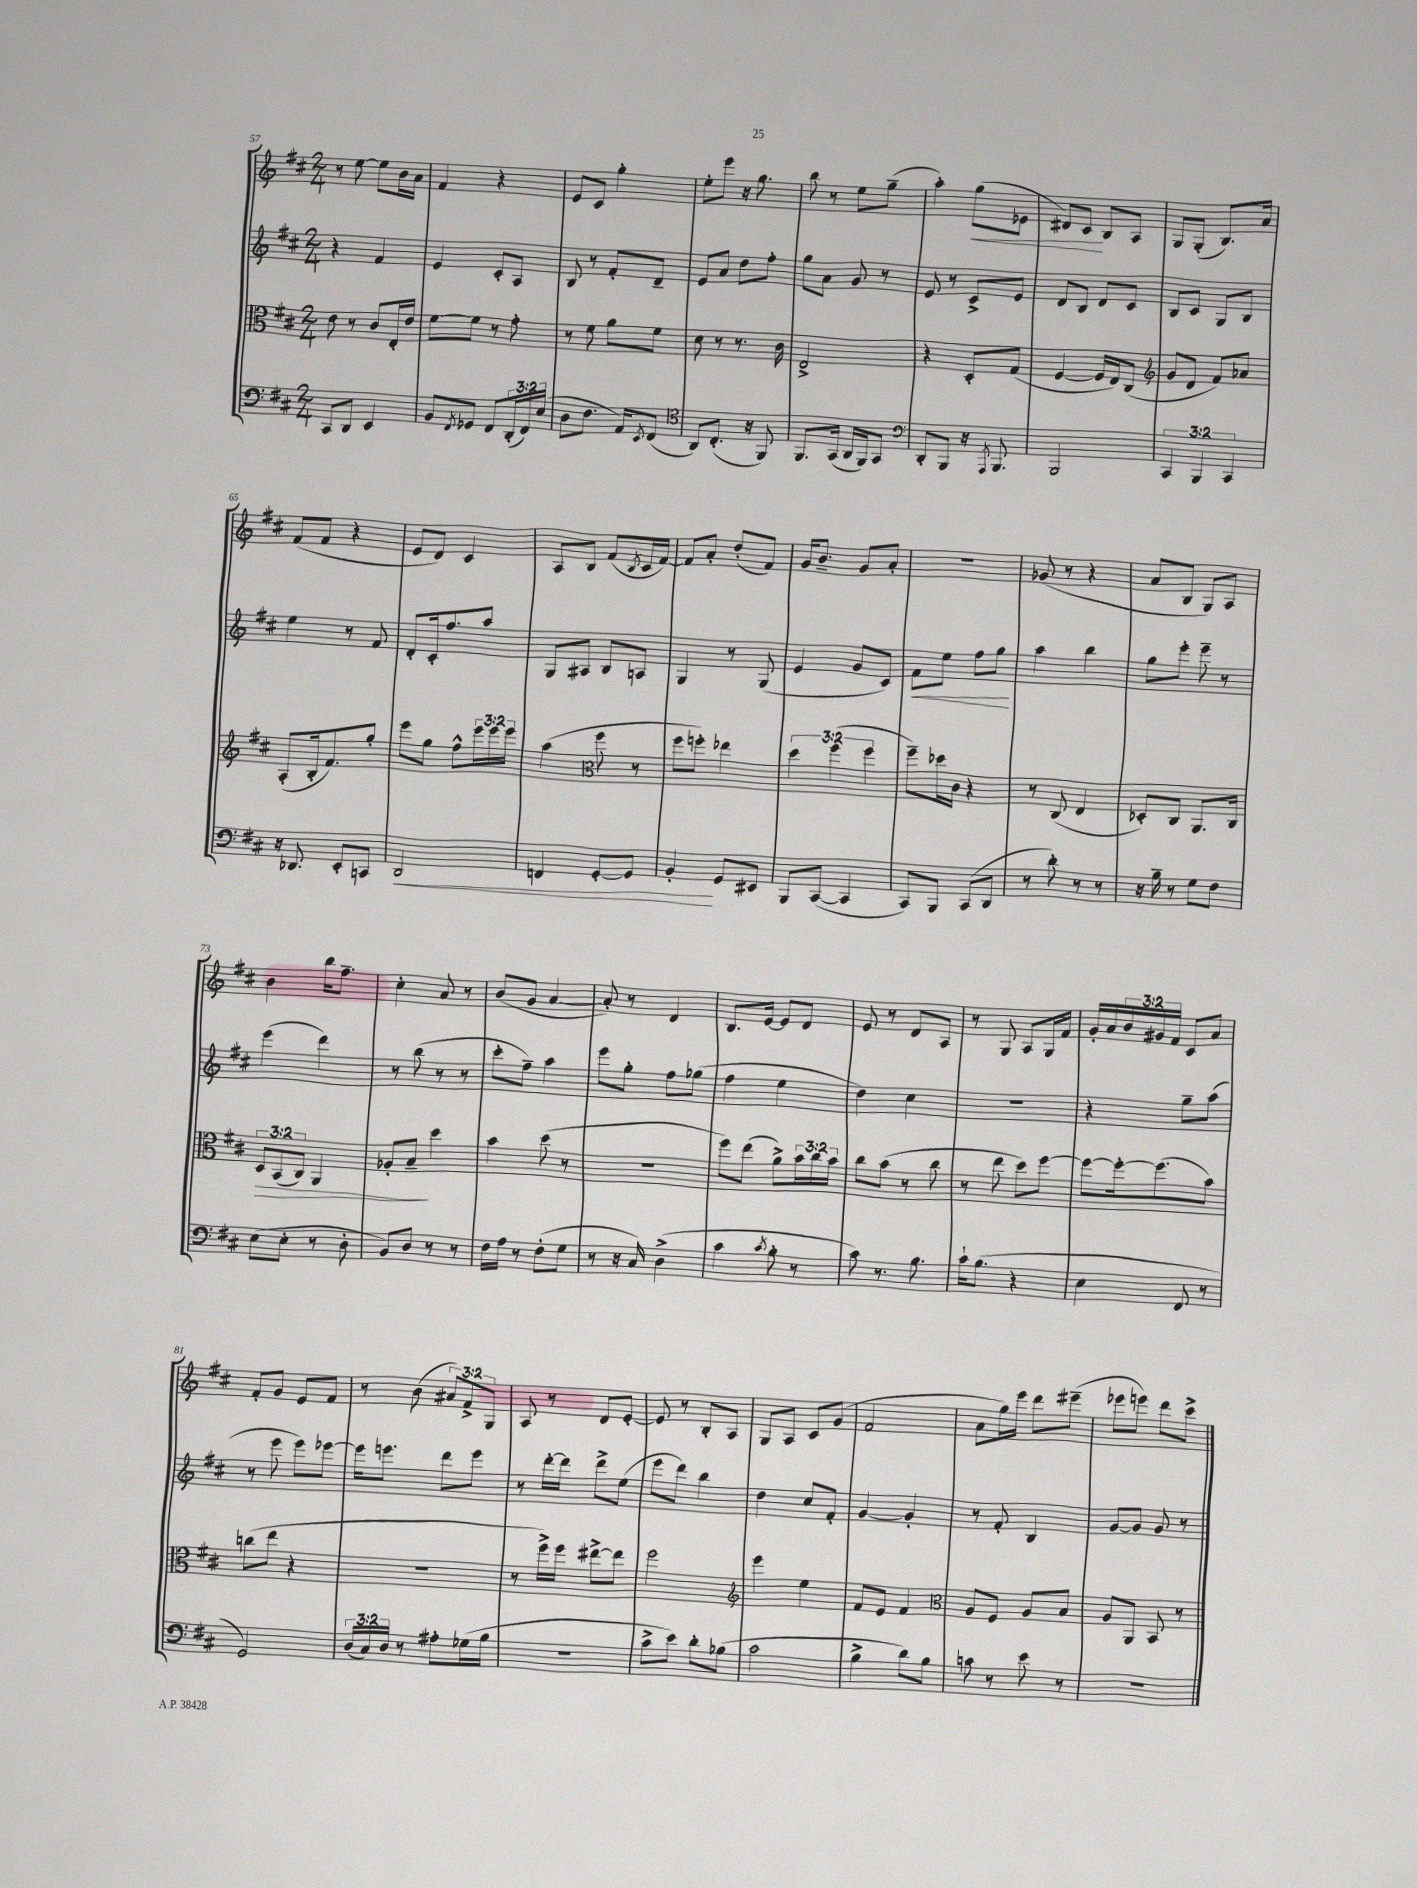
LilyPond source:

<<
\new StaffGroup <<
\new Staff = "s0" {
    \clef treble \key d \major \numericTimeSignature \time 2/4 \override Staff.TupletNumber.text = #tuplet-number::calc-fraction-text
    r8 e''8~ e''8 b'16 a'16 |
    fis'4 r4 |
    e'8 cis'8 g''4-. |
    e''8-. e'''8 r16 g''8. |
    b''8 r8 e''8 g''8--( |
    a''4-.) g''8\<( ees'8 |
    dis'8) cis'8\! b8 a8 |
    g8 g8-.( b8.) a'16 |
    fis'8( fis'8 r4 |
    e'8 d'8) cis'4 |
    a8 b8 fis'8( \acciaccatura { b8 } cis'16 fis'16~) |
    fis'8 a'8-. d''8-.( fis'8) |
    g'16 b'8.-- g'8 a'8-. |
    R2 |
    ges'8( r8 r4 |
    a'8 b8 g8) a8 |
    b'4 b''16 fis''8.-- |
    cis''4-. a'8 r8 |
    b'8( g'8 a'4~ |
    a'8-.) r8 d'4 |
    b8. e'16~ e'8 d'8 |
    e'8 r8 d'8 a8 |
    r8 g8 a8 g16 fis'16 |
    g'16-. a'16 \tuplet 3/2 { b'16 gis'16 fis'16 } cis'8 a'8 |
    fis'8-. g'8 e'8 fis'8 |
    r8 b'8( \tuplet 3/2 { ais'8) fis'8-> g8 } |
    a8 r8 d'8 e'8~-. |
    e'8 r8 b8-. a8 |
    g8 a8 cis'8 g'8( |
    fis'2 |
    a'8 g''16) e'''16 d'''8 eis'''8--( |
    ees'''8 e'''8) d'''8 cis'''8-> \bar "|." |
}
\new Staff = "s1" {
    \clef treble \key d \major \numericTimeSignature \time 2/4
    r4 fis'4 |
    e'4 cis'8-. a8 |
    b8 r8 fis'8-. d'8-- |
    e'8 a'8 d''8 fis''8-. |
    g''8 a'8 g'8 r8 |
    e'8 r8 cis'8-> e'8 |
    d'8 b8 d'8 cis'8 |
    b8 cis'8 g8 b8 |
    e''4 r8 fis'8 |
    d'8-. cis'16-. fis''8. a''8 |
    g8 ais8 b8 a8 |
    g4 r8 g8( |
    e'4 g'8 cis'8) |
    fis'8\< e''8 fis''8 g''8\! |
    a''4 b''4 |
    g''8 e'''8-. e'''8-- r8 |
    e'''4( d'''4) |
    r8 b''8( r8 r8 |
    cis'''8-. fis''8--) a''4 |
    e'''8 g''8-. fis''8 ges''8( |
    fis''4 e''4 |
    d''4) cis''4 |
    R2 |
    r4 g''8-- a''8( |
    r8 e'''8 e'''8) ees'''8~ |
    ees'''16 e'''8. d'''8 e'''8 |
    r8 d'''16~-. d'''16 d'''8-> e''8( |
    e'''8 d'''8) b''4 |
    d''4 cis''8 fis'8-. |
    g'4~ g'4-. |
    r8 fis'8-. b4 |
    g'8~ g'8 g'8 r8 \bar "|." |
}
\new Staff = "s2" {
    \clef alto \key d \major \numericTimeSignature \time 2/4 \override Staff.TupletNumber.text = #tuplet-number::calc-fraction-text
    e'8 r8 cis'8 e16-. e'16 |
    fis'8~ fis'8 r8 g'8-. |
    r8 fis'8 a'8 fis'8 |
    d'8 r8 r8. cis'16 |
    e2-> |
    r4 d8-. g8( |
    fis4~ fis16 e16) cis8( |
    \clef treble g'8 d'8 fis'8) aes'8 |
    a8-.( b16-. fis'8.) g''8-. |
    e'''8 g''8 fis''8-^ \tuplet 3/2 { e'''16 e'''16 e'''16 } |
    a''4( \clef alto fis''8 r8 |
    fis''8 f''8-.) ees''4 |
    \tuplet 3/2 { d''4 fis''4( fis''4 } |
    fis''8--) des''16 cis'16 r4 |
    r8 cis8( e4 |
    des8-.) cis8 a,8. cis16 |
    \tuplet 3/2 { d8\> b,8( cis8) } a,4 |
    aes8-. b8--\! d''4 |
    b'4 d''8( r8 |
    R2 |
    fis''8) e''8( a'8->) \tuplet 3/2 { b'16 cis''16 b'16 } |
    cis''8 b'8( r8 cis''8 |
    r8 e''8 d''8) fis''8~ |
    fis''8~ fis''16~-. fis''8.( b'8) |
    c''8( e''8 r4 |
    R2 |
    r8 fis''16->) fis''16 eis''8~-> eis''8 |
    fis''2 |
    \clef treble e'''4 e''4 |
    fis'8 e'8 fis'4 |
    \clef alto a8 fis8 a8 b8 |
    a8 a,8 b,8 r8 \bar "|." |
}
\new Staff = "s3" {
    \clef bass \key d \major \numericTimeSignature \time 2/4 \override Staff.TupletNumber.text = #tuplet-number::calc-fraction-text
    cis,8 d,8 e,4 |
    b,8 \acciaccatura { fis,8 } ges,8 fis,8 \tuplet 3/2 { d,16-.( fis,16) e16( } |
    d8 fis8. a,16) \acciaccatura { e,8 } fis,8( |
    \clef tenor a,8) cis8.-.( r16 fis,8) |
    fis,8. g,16( a,16 fis,16) g,8 |
    \clef bass d,8-. b,,8 r16 \acciaccatura { a,,8 } b,,8. |
    b,,2 |
    \tuplet 3/2 { cis,4 b,,4 cis,4 } |
    r16 des,8. e,8-. c,8 |
    d,2\< |
    f,4 g,8~-. g,8 |
    b,4-.\! g,8 eis,8 |
    b,,8 cis,8~( cis,4 |
    cis,8) b,,8 cis,8( d,8 |
    r8 d'8-.) r8 r8 |
    r16 b16-- r8 g8 fis8 |
    e8( e8-. r8 d8-. |
    b,8) d8 r8 r8 |
    fis16 a16 r8 fis8-.( g8 |
    r8 r16 cis16) d4->( |
    cis'4 \acciaccatura { cis'8 } b8-. r8 |
    cis'8) r8. b8. |
    cis'16-! b8.( r4 |
    e4 fis,8 r8 |
    g,2) |
    \tuplet 3/2 { d16( cis16) d16 } r8 ais8-. ges16( b16 |
    r2 |
    cis'8-> e'8) d'8-. bes8( |
    cis'2 |
    b4-> d'8) b8 |
    c'8 r8 e'8 r8 |
    r2 \bar "|." |
}
>>
>>
\layout { \context { \Score currentBarNumber = #57 } }
